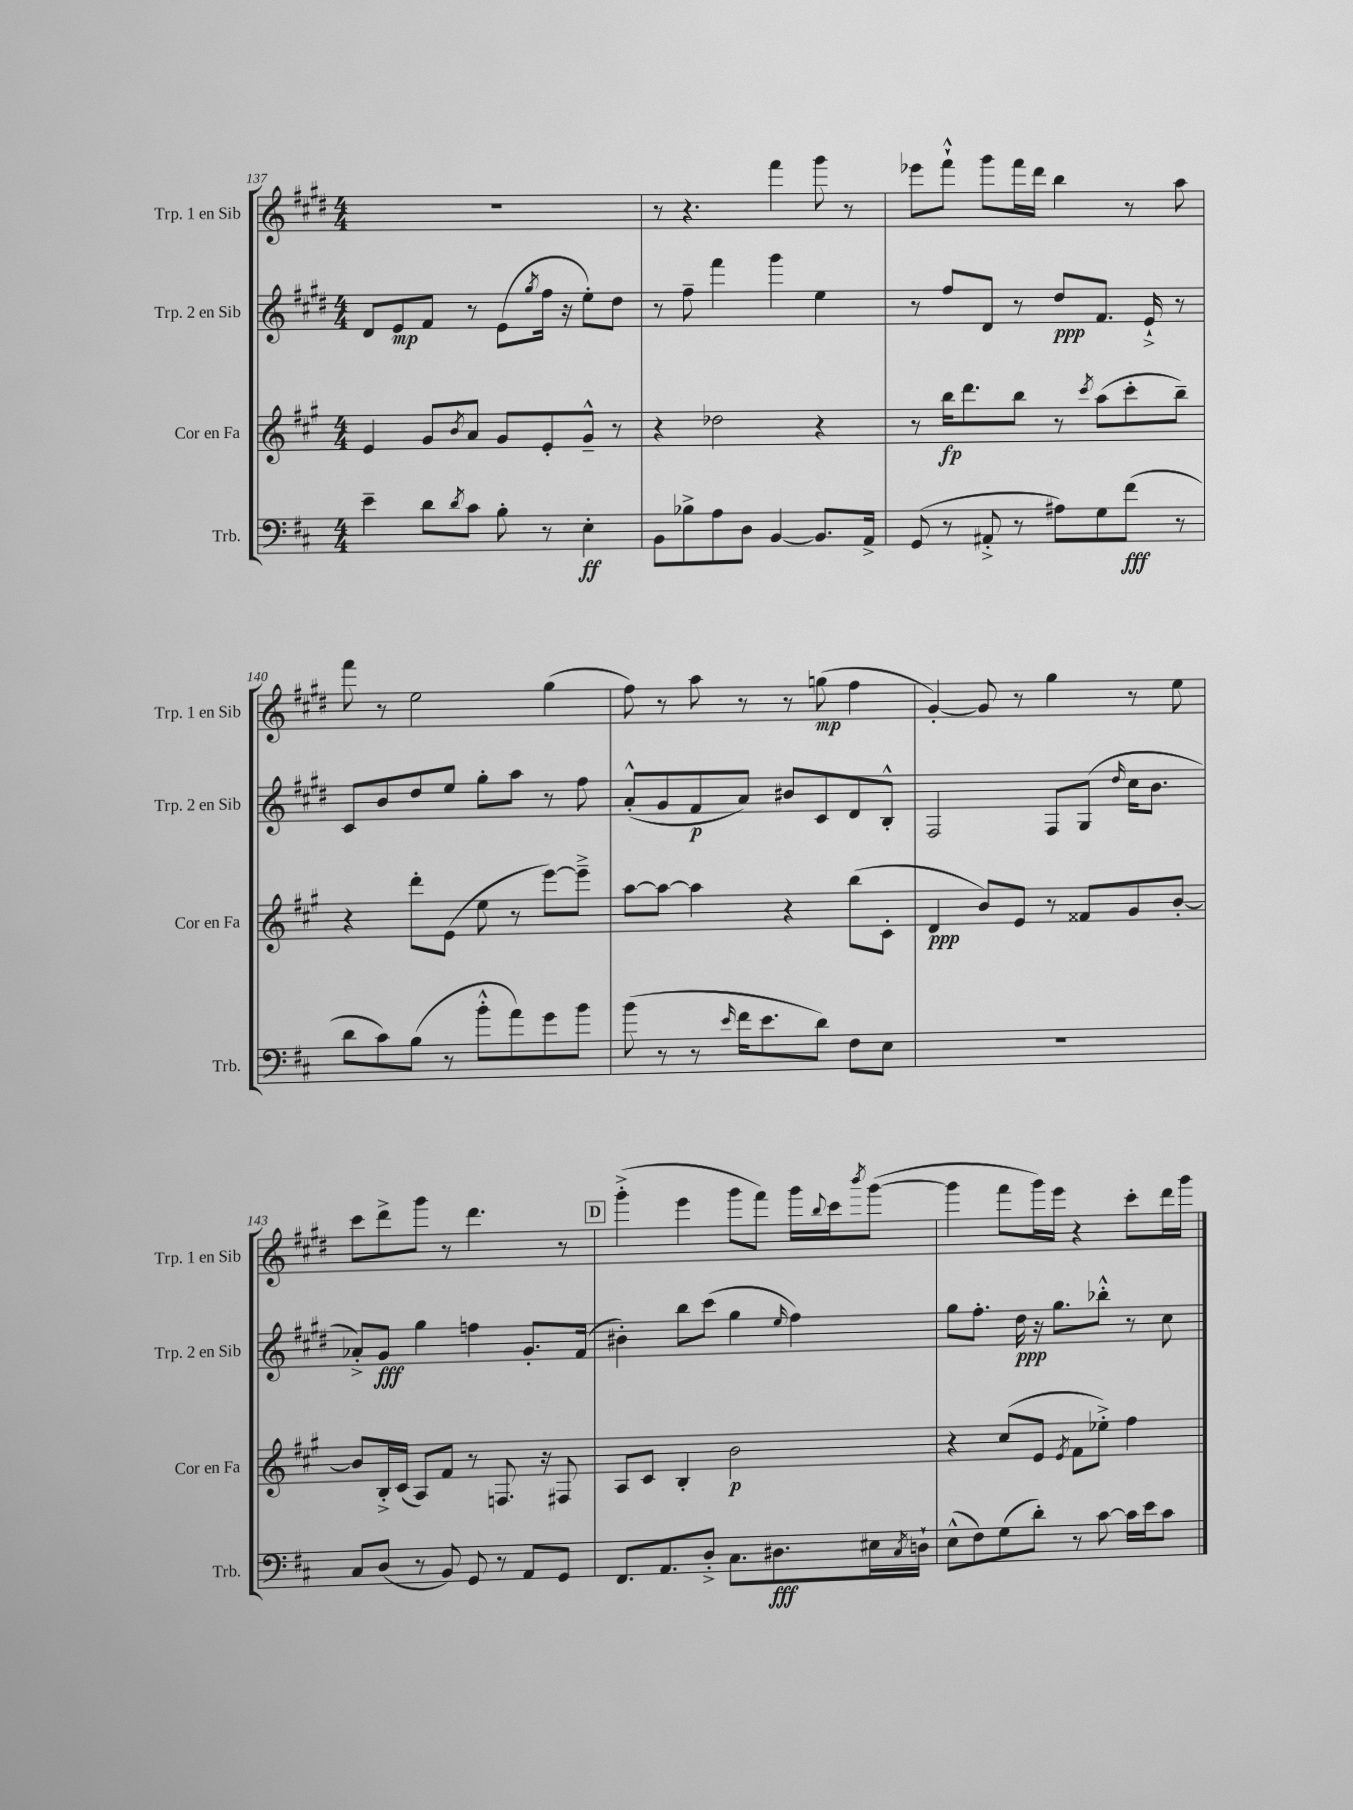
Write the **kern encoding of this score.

**kern	**dynam	**kern	**dynam	**kern	**dynam	**kern	**dynam
*part4	*part4	*part3	*part3	*part2	*part2	*part1	*part1
*staff4	*staff4	*staff3	*staff3	*staff2	*staff2	*staff1	*staff1
*I"Trb.	*	*I"Cor en Fa	*	*I"Trp. 2 en Sib	*	*I"Trp. 1 en Sib	*
*I'Trb.	*	*I'Cor en Fa	*	*I'Trp. 2 en Sib	*	*I'Trp. 1 en Sib	*
*clefF4	*	*clefG2	*	*clefG2	*	*clefG2	*
*k[f#c#]	*	*k[f#c#g#]	*	*k[f#c#g#d#]	*	*k[f#c#g#d#]	*
*M4/4	*	*M4/4	*	*M4/4	*	*M4/4	*
=137	=137	=137	=137	=137	=137	=137	=137
4e~\	.	4e/	.	8d#/L	.	1r	.
.	.	.	.	8e/	mp	.	.
8d\L	.	8g#/L	.	8f#/J	.	.	.
8qd/	.	8qb/	.	.	.	.	.
8c#\J	.	8a/J	.	8r	.	.	.
8B'\	.	8g#/L	.	(8e\L	.	.	.
.	.	.	.	8qgg#/	.	.	.
8r	.	8e'/	.	16ff#\Jk	.	.	.
.	.	.	.	16r	.	.	.
4E'\	ff	8g#~^^/J	.	8ee'\L)	.	.	.
.	.	8r	.	8dd#\J	.	.	.
=138	=138	=138	=138	=138	=138	=138	=138
8BB\L	.	4r	.	8r	.	8r	.
8B-X^\	.	.	.	8ff#~\	.	4.r	.
8A\	.	2dd-X\	.	4fff#\	.	.	.
8D\J	.	.	.	.	.	.	.
[4BB/	.	.	.	4ggg#\	.	4fff#\	.
8.BB/L]	.	4r	.	4ee\	.	8ggg#\	.
.	.	.	.	.	.	8r	.
16AA^/Jk	.	.	.	.	.	.	.
=139	=139	=139	=139	=139	=139	=139	=139
(8GG/	.	8r	.	8r	.	8eee-X\L	.
8r	.	16bb\KL	fp	8ff#/L	.	8fff#`^^\J	.
.	.	8.ddd\	.	.	.	.	.
8AA#X'^/	.	.	.	8d#/J	.	8ggg#\L	.
8r	.	8bb\J	.	8r	.	16fff#\L	.
.	.	.	.	.	.	16ddd#\JJ	.
8A#X\L)	.	8r	.	8dd#/L	ppp	4bb\	.
.	.	8qccc#/	.	.	.	.	.
8G\	.	(8aa\L	.	8.f#/J	.	.	.
(8f#\J	fff	8ccc#'\	.	.	.	8r	.
.	.	.	.	16e`^/	.	.	.
8r	.	8bb~\J)	.	8r	.	8aa\	.
!!LO:LB:g=z
=140	=140	=140	=140	=140	=140	=140	=140
8d\L	.	4r	.	8c#/L	.	8fff#\	.
8c#\)	.	.	.	8b/	.	8r	.
(8B\J	.	8ddd'\L	.	8dd#/	.	2ee\	.
8r	.	(8e\J	.	8ee/J	.	.	.
8b'^^\L	.	8ee\	.	8gg#'\L	.	.	.
8a\)	.	8r	.	8aa\J	.	.	.
8g\	.	[8eee\L)	.	8r	.	(4gg#\	.
8b\J	.	8eee~^\J]	.	8ff#\	.	.	.
=141	=141	=141	=141	=141	=141	=141	=141
(8b\	.	[8aa\L	.	(8a'^^/L	.	8ff#\)	.
8r	.	8aa\J_	.	8g#/	.	8r	.
8r	.	4aa\]	.	8f#/	p	8aa\	.
16qqe/	.	.	.	.	.	.	.
16f#\KL	.	.	.	8a/J)	.	8r	.
8.e\	.	.	.	.	.	.	.
.	.	4r	.	8b#X/L	.	8r	.
8d\J)	.	.	.	8c#/	.	(8ggn\	mp
8F#\L	.	(8bb\L	.	8d#/	.	4ff#\	.
8E\J	.	8c#'\J	.	8B'^^/J	.	.	.
=142	=142	=142	=142	=142	=142	=142	=142
1r	.	4d/	ppp	2F#/	.	[4g#'/)	.
.	.	8b/L)	.	.	.	8g#/]	.
.	.	8e/J	.	.	.	8r	.
.	.	8r	.	8F#/L	.	4gg#\	.
.	.	8f##X/L	.	(8G#/J	.	.	.
.	.	.	.	16qqdd#/	.	.	.
.	.	8g#/	.	16cc#\KL	.	8r	.
.	.	.	.	8.b\J	.	.	.
.	.	[8b'/J	.	.	.	8ee\	.
!!LO:LB:g=z
=143	=143	=143	=143	=143	=143	=143	=143
8C#/L	.	8b/L]	.	8a-X'^/L)	.	8ccc#\L	.
(8D/J	.	16B'^/L	.	8g#/J	fff	8ddd#^\	.
.	.	(16c#/JJ	.	.	.	.	.
8r	.	8A/L)	.	4gg#\	.	8ggg#\J	.
8BB/)	.	8f#/J	.	.	.	8r	.
8GG/	.	8r	.	4ffn\	.	4.ddd#\	.
8r	.	8.Fn/	.	.	.	.	.
8AA/L	.	.	.	8.g#'/L	.	.	.
.	.	16r	.	.	.	.	.
8GG/J	.	8F#X/	.	.	.	8r	.
.	.	.	.	(16f#/Jk	.	.	.
!!LO:REH:place=s1:t=D
=144	=144	=144	=144	=144	=144	=144	=144
8.FF#/L	.	8A/L	.	4b#X'\)	.	(4ggg#'^\	.
.	.	8c#/J	.	.	.	.	.
8.AA/	.	.	.	.	.	.	.
.	.	4B'/	.	8bb\L	.	4eee\	.
8D'^/J	.	.	.	(8ccc#\J	.	.	.
8.C#\L	.	2b\	p	4gg#\	.	8ggg#\L	.
.	.	.	.	.	.	8fff#\J)	.
8.D#X\	fff	.	.	.	.	.	.
.	.	.	.	16qqee/	.	.	.
.	.	.	.	4ff#\)	.	16ggg#\LL	.
.	.	.	.	.	.	8qqbb/	.
.	.	.	.	.	.	16ccc#\J	.
.	.	.	.	.	.	8qbbb/	.
16E#X\L	.	.	.	.	.	([8ggg#\J	.
8qC#/	.	.	.	.	.	.	.
16Dn`\JJ	.	.	.	.	.	.	.
=145	=145	=145	=145	=145	=145	=145	=145
(8E^^\L	.	4r	.	8gg#\L	.	4ggg#\]	.
8F#\)	.	.	.	8.ff#'\J	.	.	.
(8G\	.	(8cc#/L	.	.	.	8fff#\L	.
.	.	.	.	16dd#\	ppp	.	.
8d'\J)	.	8e/J	.	16r	.	16ggg#\L)	.
.	.	.	.	8.gg#\L	.	16eee\JJ	.
.	.	8qe/	.	.	.	.	.
8r	.	8f#\L	.	.	.	4r	.
[8c#\	.	8ee-X'^\J)	.	8bb-X'^^\J	.	.	.
16c#\LL]	.	4ff#\	.	8r	.	8ccc#'\L	.
16e\J	.	.	.	.	.	.	.
8c#\J	.	.	.	8cc#\	.	16ddd#\L	.
.	.	.	.	.	.	16ggg#\JJ	.
==	==	==	==	==	==	==	==
*-	*-	*-	*-	*-	*-	*-	*-
